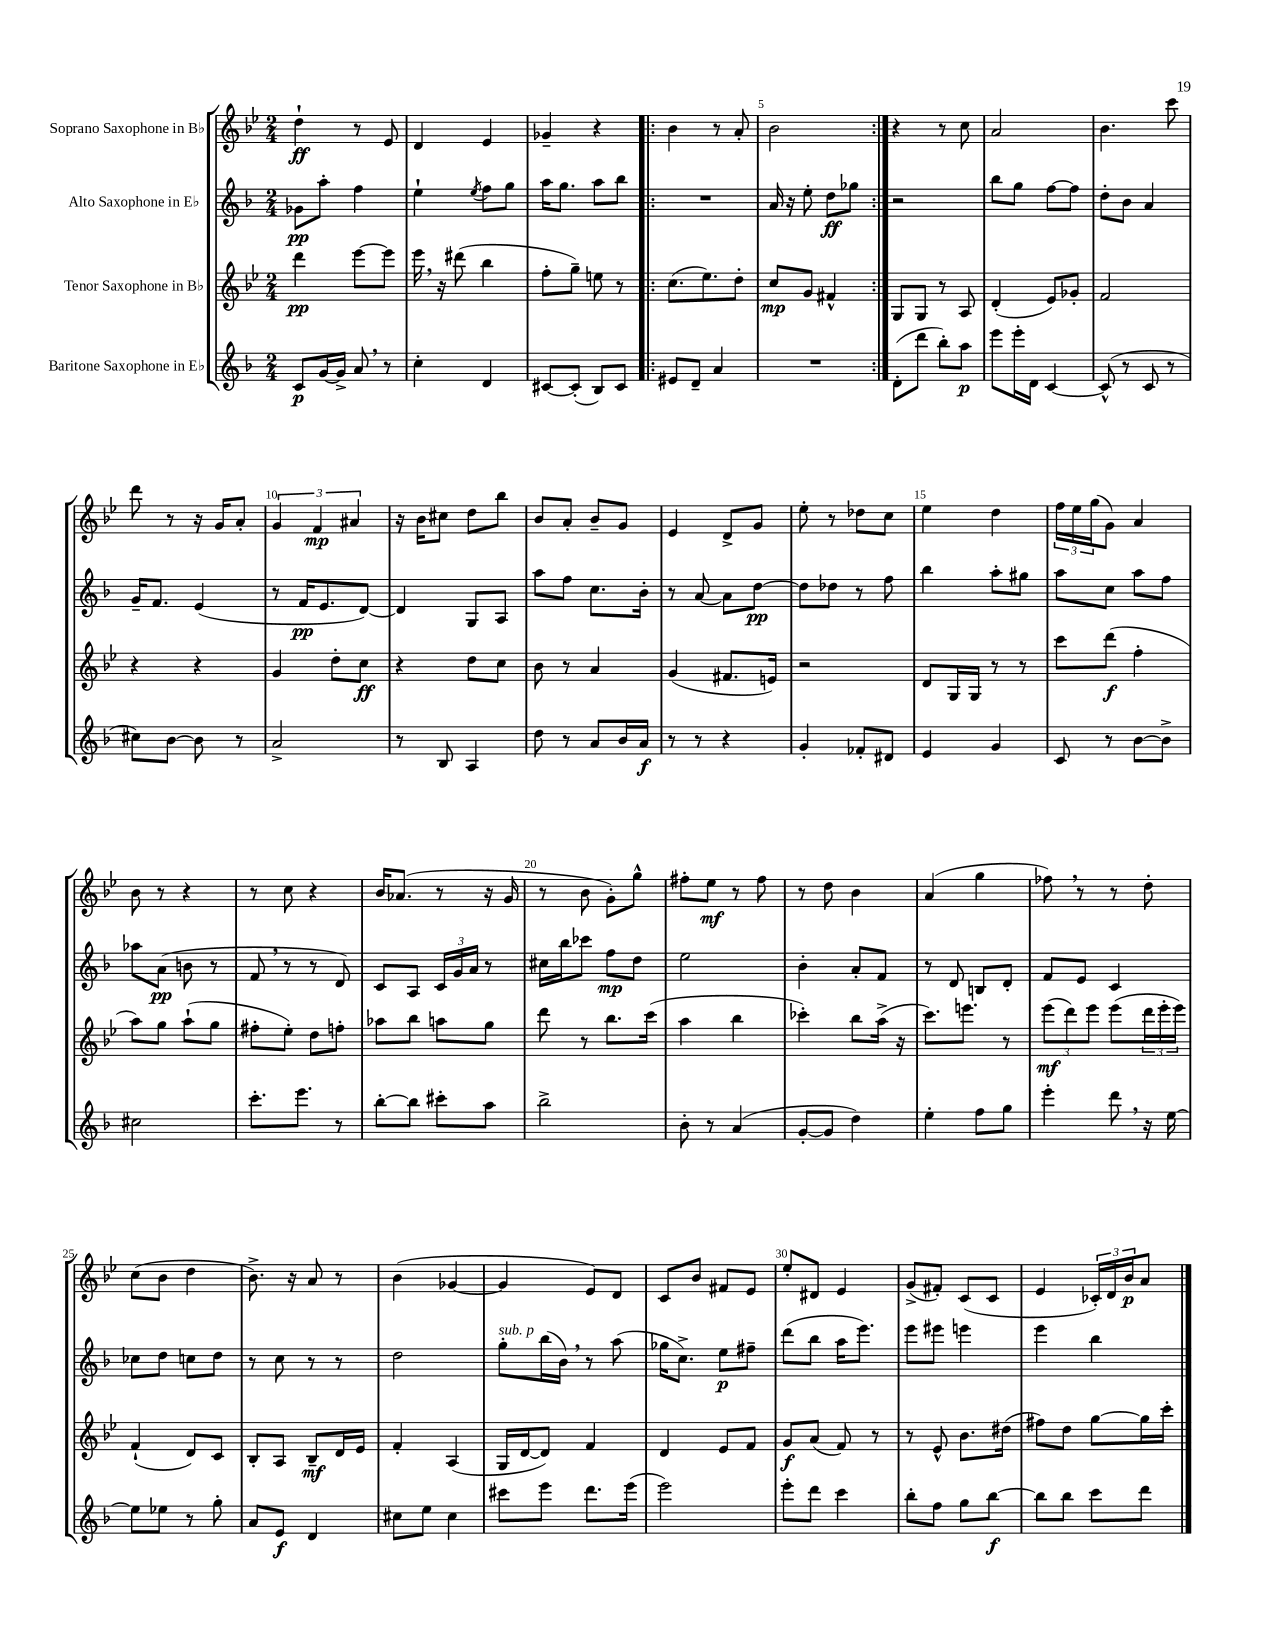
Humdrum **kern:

**kern	**kern	**kern	**kern
*staff4	*staff3	*staff2	*staff1
*clefG2	*clefG2	*clefG2	*clefG2
*k[b-]	*k[b-e-]	*k[b-]	*k[b-e-]
*M2/4	*M2/4	*M2/4	*M2/4
8c	4ddd	8g-	4dd`
[16g	.	8aa'	.
16g^]	.	.	.
8a	[8eee-	4ff	8r
8r	8eee-]	.	8e-
=	=	=	=
4cc'	16eee-	4ee`	4d
.	16r	.	.
.	(8ddd#	.	.
.	.	8qee	.
4d	4bb-	8ff	4e-
.	.	8gg	.
=	=	=	=
[8c#	8ff'	16aa	4g-~
.	.	8.gg	.
(8c#']	8gg~)	.	.
8B-)	8ee	8aa	4r
8c#	8r	8bb-	.
=!|:	=!|:	=!|:	=!|:
8e#	(8.cc	2r	4b-
8d~	.	.	.
.	8.ee-)	.	.
4a	.	.	8r
.	8dd'	.	8a'
=	=	=	=
2r	8cc	16a	2b-
.	.	16r	.
.	8g	8ee'	.
.	4f#^^	8dd	.
.	.	8gg-	.
=:|!	=:|!	=:|!	=:|!
(8d'	8G	2r	4r
8ddd	8G	.	.
8bb-')	8r	.	8r
8aa	8A	.	8cc
=	=	=	=
8eee	(4d'	8bb-	2a
16eee'	.	8gg	.
16d	.	.	.
[4c	8e-)	[8ff	.
.	8g-'	8ff]	.
=	=	=	=
(8c^^]	2f	8dd'	4.b-
8r	.	8b-	.
8c	.	4a	.
8r	.	.	8ccc
=	=	=	=
8cc#)	4r	16g~	8ddd
.	.	8.f	.
[8b-	.	.	8r
8b-]	4r	(4e	16r
.	.	.	16g
8r	.	.	8a'
=	=	=	=
2a^	4g	8r	6g
.	.	16f	.
.	.	.	6f
.	.	8.e	.
.	8dd'	.	.
.	.	.	6a#
.	8cc	[8d)	.
=	=	=	=
8r	4r	4d]	16r
.	.	.	16b-
8B-	.	.	8cc#
4A	8dd	8G	8dd
.	8cc	8A	8bb-
=	=	=	=
8dd	8b-	8aa	8b-
8r	8r	8ff	8a'
8a	4a	8.cc	8b-~
16b-	.	.	8g
16a	.	16b-'	.
=	=	=	=
8r	(4g	8r	4e-
8r	.	[8a	.
4r	8.f#	8a]	8d^
.	.	[8dd	8g
.	16e)	.	.
=	=	=	=
4g'	2r	8dd]	8ee-'
.	.	8dd-	8r
8f-'	.	8r	8dd-
8d#	.	8ff	8cc
=	=	=	=
4e	8d	4bb-	4ee-
.	16G	.	.
.	16G	.	.
4g	8r	8aa'	4dd
.	8r	8gg#	.
=	=	=	=
8c	8ccc	8aa	24ff
.	.	.	24ee-
.	.	.	(24gg
8r	(8ddd	8cc	8g)
[8b-	4ff'	8aa	4a
8b-^]	.	8ff	.
=	=	=	=
2cc#	8aa)	8aa-	8b-
.	8gg	(8a	8r
.	(8aa`	8b	4r
.	8gg	8r	.
=	=	=	=
8.ccc'	8ff#'	8f	8r
.	8ee-')	8r	8cc
8.eee	.	.	.
.	8dd	8r	4r
8r	8ff'	8d)	.
=	=	=	=
[8bb-'	8aa-	8c	16b-
.	.	.	(8.a-
8bb-]	8bb-	8A	.
8ccc#'	8aa	24c	8r
.	.	24g	.
.	.	24a	.
8aa	8gg	8r	16r
.	.	.	16g
=	=	=	=
2bb-^	8ddd	16cc#	8r
.	.	16bb-	.
.	8r	8ccc-	8b-
.	8.bb-	8ff	8g')
.	.	8dd	8gg^^
.	(16ccc	.	.
=	=	=	=
8b-'	4aa	2ee	8ff#'
8r	.	.	8ee-
(4a	4bb-	.	8r
.	.	.	8ff#
=	=	=	=
[8g'	4ccc-')	4b-'	8r
8g]	.	.	8dd
4dd)	8bb-	8a'	4b-
.	(16aa^	8f	.
.	16r	.	.
=	=	=	=
4ee'	8.ccc)	8r	(4a
.	.	8d	.
.	8.eee	.	.
8ff	.	8B	4gg
8gg	8r	8d'	.
=	=	=	=
4eee'	(12eee-	8f	8ff-)
.	12ddd)	.	.
.	.	8e	8r
.	12eee-	.	.
8ddd	(8eee-	4c	8r
16r	24ddd	.	8dd'
.	24eee-'	.	.
[16ee	.	.	.
.	24eee-)	.	.
=	=	=	=
8ee]	(4f`	8cc-	(8cc
8ee-	.	8dd	8b-
8r	8d)	8cc	4dd
8gg'	8c	8dd	.
=	=	=	=
8a	8B-'	8r	8.b-^)
8e	8A	8cc	.
.	.	.	16r
4d	8B-~	8r	8a
.	16d	8r	8r
.	16e-	.	.
=	=	=	=
8cc#	4f'	2dd	(4b-
8ee	.	.	.
4cc#	(4A	.	[4g-
=	=	=	=
8ccc#	16G	8gg'	4g-]
.	[16d	.	.
8eee	8d])	(16bb-	.
.	.	16b-)	.
8.ddd	4f	8r	8e-)
.	.	(8aa	8d
(16eee	.	.	.
=	=	=	=
2eee)	4d	16gg-	8c
.	.	8.cc^)	.
.	.	.	8b-
.	8e-	8ee	8f#
.	8f	8ff#~	8e-
=	=	=	=
8eee'	8g	(8ddd	8ee-'
8ddd	(8a	8bb-	8d#
4ccc	8f)	16aa	4e-
.	.	8.eee)	.
.	8r	.	.
=	=	=	=
8bb-'	8r	8eee	(8g^
8ff	8e-^^	8eee#	8f#')
8gg	8.b-	4eee	(8c
[8bb-	.	.	8c
.	(16dd#	.	.
=	=	=	=
8bb-]	8ff#)	4eee	4e-
8bb-	8dd	.	.
8ccc	[8gg	4bb-	24c-')
.	.	.	24d
.	.	.	24b-
8ddd	16gg]	.	8a
.	16ccc'	.	.
==	==	==	==
*-	*-	*-	*-
